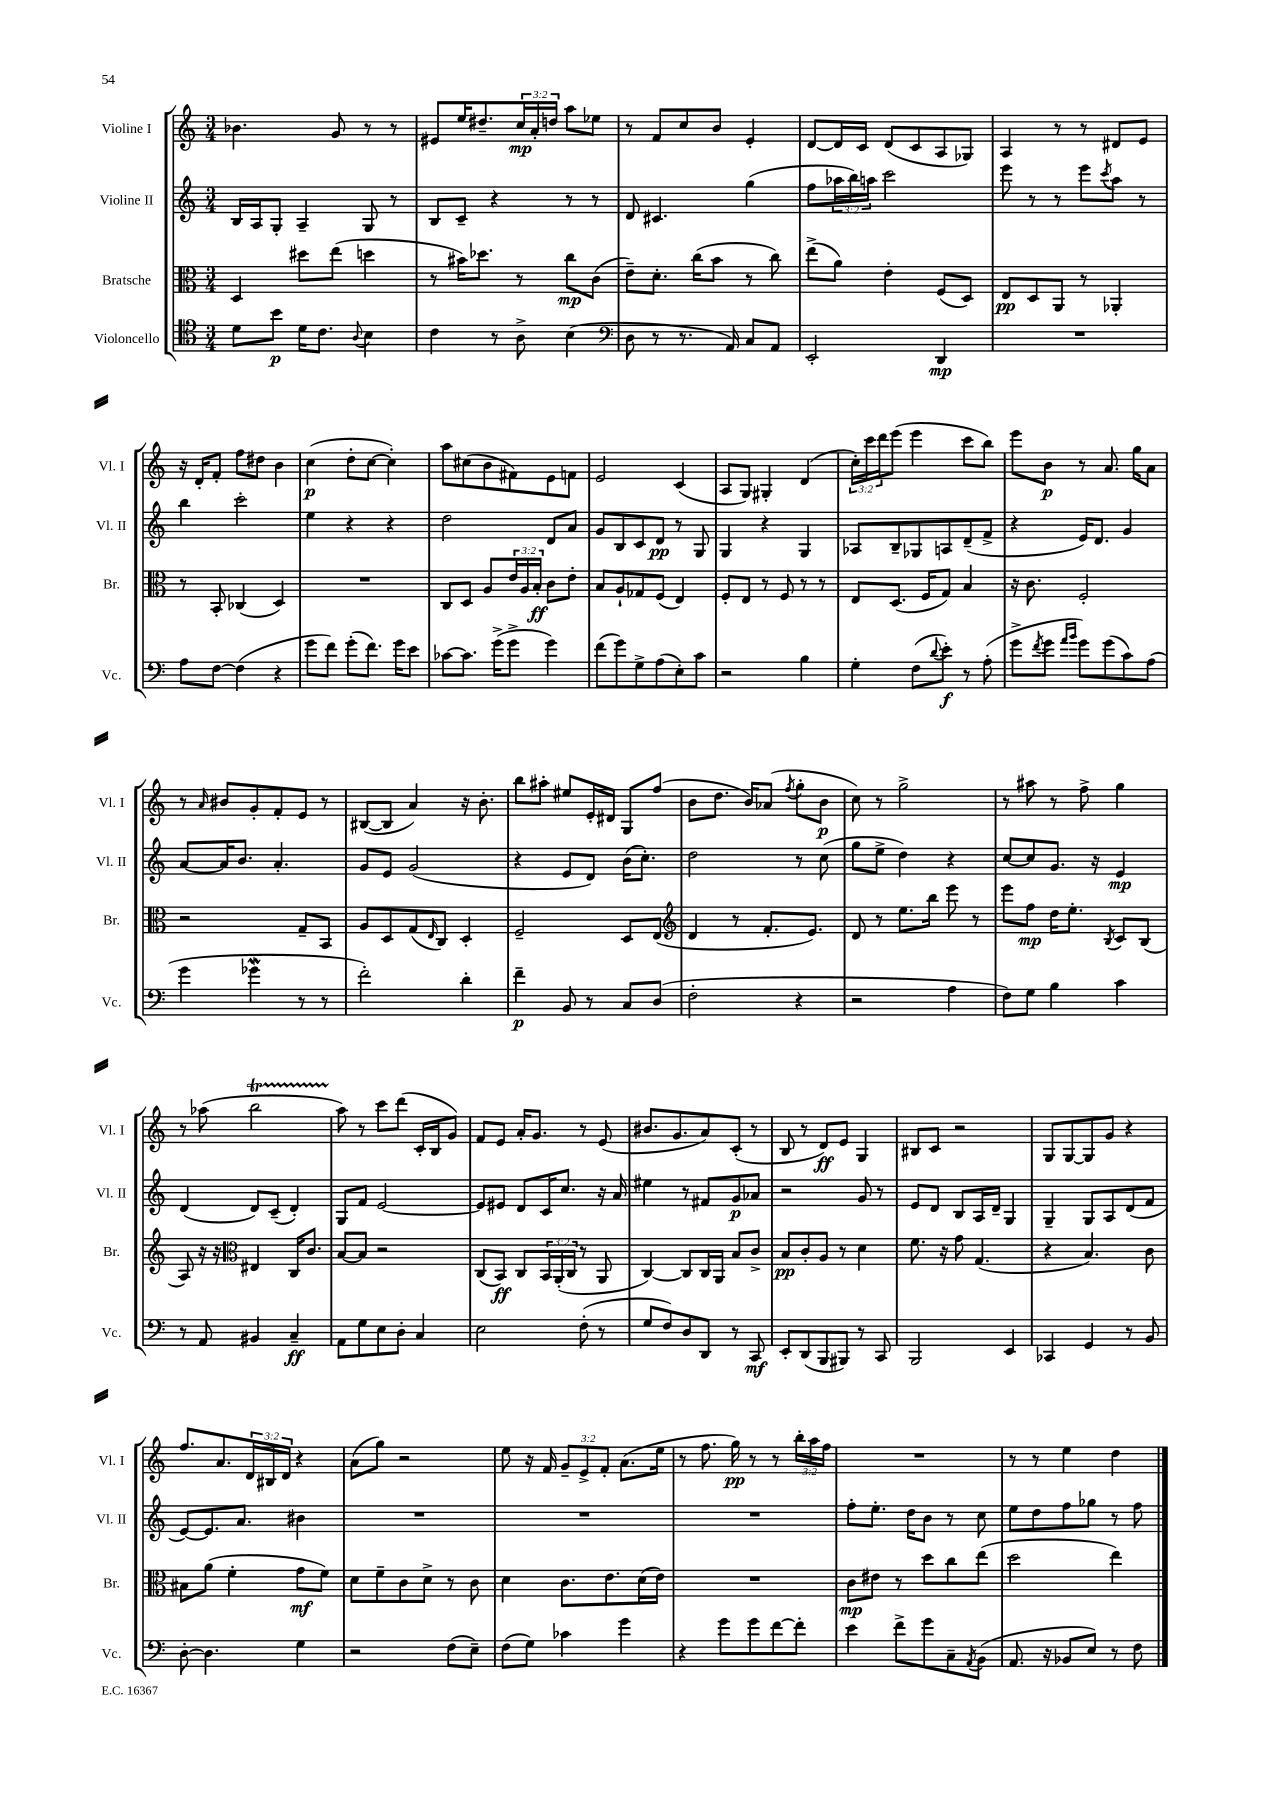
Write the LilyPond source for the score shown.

<<
\new StaffGroup <<
\new Staff = "s0" \with { instrumentName = "Violine I" shortInstrumentName = "Vl. I" } {
    \clef treble \key c \major \numericTimeSignature \time 3/4 \override Staff.TupletNumber.text = #tuplet-number::calc-fraction-text
    bes'4. g'8 r8 r8 |
    eis'8 e''16 dis''8.-- \tuplet 3/2 { c''16\mp a'16-. d''16 } a''8 ees''8 |
    r8 f'8 c''8 b'8 e'4-. |
    d'8~ d'16 c'16 d'8( c'8 a8 ges8) |
    a4 r8 r8 dis'8 e'8 |
    r16 d'16-. f'8-. f''8 dis''8 b'4 |
    c''4\p( d''8-. c''8~ c''4-.) |
    a''8 cis''8( b'8 fis'8) e'8 f'8 |
    e'2 c'4( |
    a8 g8) gis4-. d'4( |
    \tuplet 3/2 { c''16-.) c'''16 d'''16 } e'''8( e'''4 c'''8 b''8) |
    e'''8 b'8\p r8 a'8. g''16 a'8 |
    r8 \grace { a'16 } bis'8 g'8-. f'8-. e'8 r8 |
    bis8~( bis8 a'4) r16 b'8.-. |
    b''8 ais''8-. eis''8 e'16-. dis'16 g8 f''8( |
    b'8 d''8. b'16) aes'8( \acciaccatura { f''8 } g''8-. b'8\p |
    c''8) r8 g''2-> |
    r8 ais''8 r8 f''8-> g''4 |
    r8 aes''8( b''2\startTrillSpan |
    a''8\stopTrillSpan) r8 c'''8 d'''8( c'16-. b16 g'8) |
    f'8 e'8 a'16-. g'8. r8 e'8( |
    bis'8. g'8. a'8) c'8-.( r8 |
    b8 r8 d'8\ff) e'8 g4 |
    bis8 c'8 r2 |
    g8 g8~ g8 g'8 r4 |
    f''8. a'8. \tuplet 3/2 { d'16 bis16 d'16 } r4 |
    a'8( g''8) r2 |
    e''8 r16 f'16 \tuplet 3/2 { g'8-- e'8-> f'8-. } a'8.( e''16 |
    r8 f''8. g''16\pp) r8 r8 \tuplet 3/2 { b''16-. a''16 f''16 } |
    R2. |
    r8 r8 e''4 d''4 \bar "|." |
}
\new Staff = "s1" \with { instrumentName = "Violine II" shortInstrumentName = "Vl. II" } {
    \clef treble \key c \major \numericTimeSignature \time 3/4 \override Staff.TupletNumber.text = #tuplet-number::calc-fraction-text
    b16 a16 g8-. a4-- g8 r8 |
    b8 c'8-- r4 r8 r8 |
    d'8 cis'4. g''4( |
    f''8 \tuplet 3/2 { aes''16 b''16) a''16 } c'''2 |
    e'''8 r8 r8 e'''8 \acciaccatura { c'''8 } a''8 r8 |
    b''4 c'''2-. |
    e''4 r4 r4 |
    d''2 d'8 a'8 |
    g'8 b8 c'8 d'8\pp r8 g8 |
    g4 r4 g4 |
    aes8 b8-- ges8 a8 d'8--( f'8-> |
    r4 e'16) d'8. g'4 |
    a'8~ a'16 b'8. a'4.-. |
    g'8 e'8 g'2( |
    r4 e'8 d'8) b'16( c''8.-.) |
    d''2 r8 c''8( |
    g''8 e''8-> d''4) r4 |
    c''8~ c''8 g'8. r16 e'4\mp |
    d'4( d'8) c'8--( d'4-.) |
    g8 f'8 e'2~ |
    e'8 eis'8 d'8 c'16 c''8. r16 a'16 |
    eis''4 r8 fis'8 g'8\p aes'8 |
    r2 g'8 r8 |
    e'8 d'8 b8 a16 d'16-- g4 |
    g4-- g8 a8 d'8( f'8 |
    e'8~) e'8. a'8. bis'4 |
    R2. |
    R2. |
    R2. |
    f''8-. e''8.-. d''16 b'8 r8 c''8 |
    e''8 d''8 f''8 ges''8 r8 f''8 \bar "|." |
}
\new Staff = "s2" \with { instrumentName = "Bratsche" shortInstrumentName = "Br." } {
    \clef alto \key c \major \numericTimeSignature \time 3/4 \override Staff.TupletNumber.text = #tuplet-number::calc-fraction-text
    d4 dis''8 e''8( d''4 |
    r8 bis'16) des''8. r8 c''8\mp c'8( |
    e'8--) d'8.-. c''16( b'8 r8 c''8) |
    e''8->( a'8) e'4-. f8( d8) |
    e8\pp d8 a,8 r8 aes,4-. |
    r8 b,8-. ces4( d4) |
    R2. |
    c8 d8 a8 \tuplet 3/2 { e'16 a16 b16-.\ff } c'8 e'8-. |
    b8 a8-! ges8 f8( e4) |
    f8-. e8 r8 f8 r8 r8 |
    e8 d8.( f16 g8) b4 |
    r16 c'8. f2-. |
    r2 g8-- b,8 |
    a8 d8 g8( \grace { e16 } c8) d4-. |
    f2-- d8 e8( |
    \clef treble d'4 r8 f'8.-. e'8.) |
    d'8 r8 e''8. b''16 e'''8 r8 |
    e'''8 f''8\mp d''16 e''8.-. \acciaccatura { b8 } c'8 b8( |
    a8) r16 r16 \clef alto eis4 c16 c'8. |
    b8~ b8 r2 |
    c8( b,8\ff) c8 \tuplet 3/2 { b,16 a,16-.( c16 } r8 a,8 |
    c4~) c8 c16 a,16 b8 c'8-> |
    b8\pp c'8-. a8 r8 d'4 |
    f'8. r16 g'8 g4.( |
    r4 b4.) c'8 |
    bis8 a'8( f'4-. g'8\mf f'8) |
    d'8 f'8-- c'8 d'8-> r8 c'8 |
    d'4 c'8. e'8. d'16( e'16) |
    R2. |
    c'8\mp eis'8 r8 d''8 c''8 e''8( |
    d''2 e''4) \bar "|." |
}
\new Staff = "s3" \with { instrumentName = "Violoncello" shortInstrumentName = "Vc." } {
    \clef tenor \key c \major \numericTimeSignature \time 3/4
    d'8 b'8\p d'16 c'8. \appoggiatura { a8 } b4 |
    c'4 r8 a8-> b4( |
    \clef bass d8 r8 r8. a,16) c8 a,8 |
    e,2-. d,4\mp |
    R2. |
    a8 f8~ f4( r4 |
    g'8 f'8) g'8-.( f'8.) g'16 e'8 |
    ces'8~ ces'8. g'16->( g'8-> g'4) |
    f'8( g'8) g8-> a8( e8-.) c'8 |
    r2 b4 |
    g4-. f8( \appoggiatura { d'8 } e'8-.\f) r8 a8-.( |
    g'8-> \acciaccatura { f'8 } g'8 \grace { a'16 b'16 } g'8) g'8( c'8) a8( |
    g'4 ges'4\mordent r8 r8 |
    f'2-.) d'4-. |
    f'4--\p b,8 r8 c8 d8( |
    f2-. r4 |
    r2 a4 |
    f8) g8 b4 c'4 |
    r8 a,8 bis,4 c4--\ff |
    a,8 g8 e8 d8-. c4 |
    e2 f8-.( r8 |
    g8 f8) d8 d,8 r8 c,8\mf |
    e,8-. d,8( b,,8 bis,,8) r8 c,8 |
    b,,2 e,4 |
    ces,4 g,4 r8 b,8 |
    d8~-. d4. g4 |
    r2 f8( e8--) |
    f8( g8) ces'4 g'4 |
    r4 g'8 g'8 f'8~ f'8-. |
    e'4 f'8-> g'8 c8-- \acciaccatura { a,8 } b,8( |
    a,8. r16 bes,8 e8) r8 f8 \bar "|." |
}
>>
>>
\layout { \context { \Score \remove "Bar_number_engraver" } }
